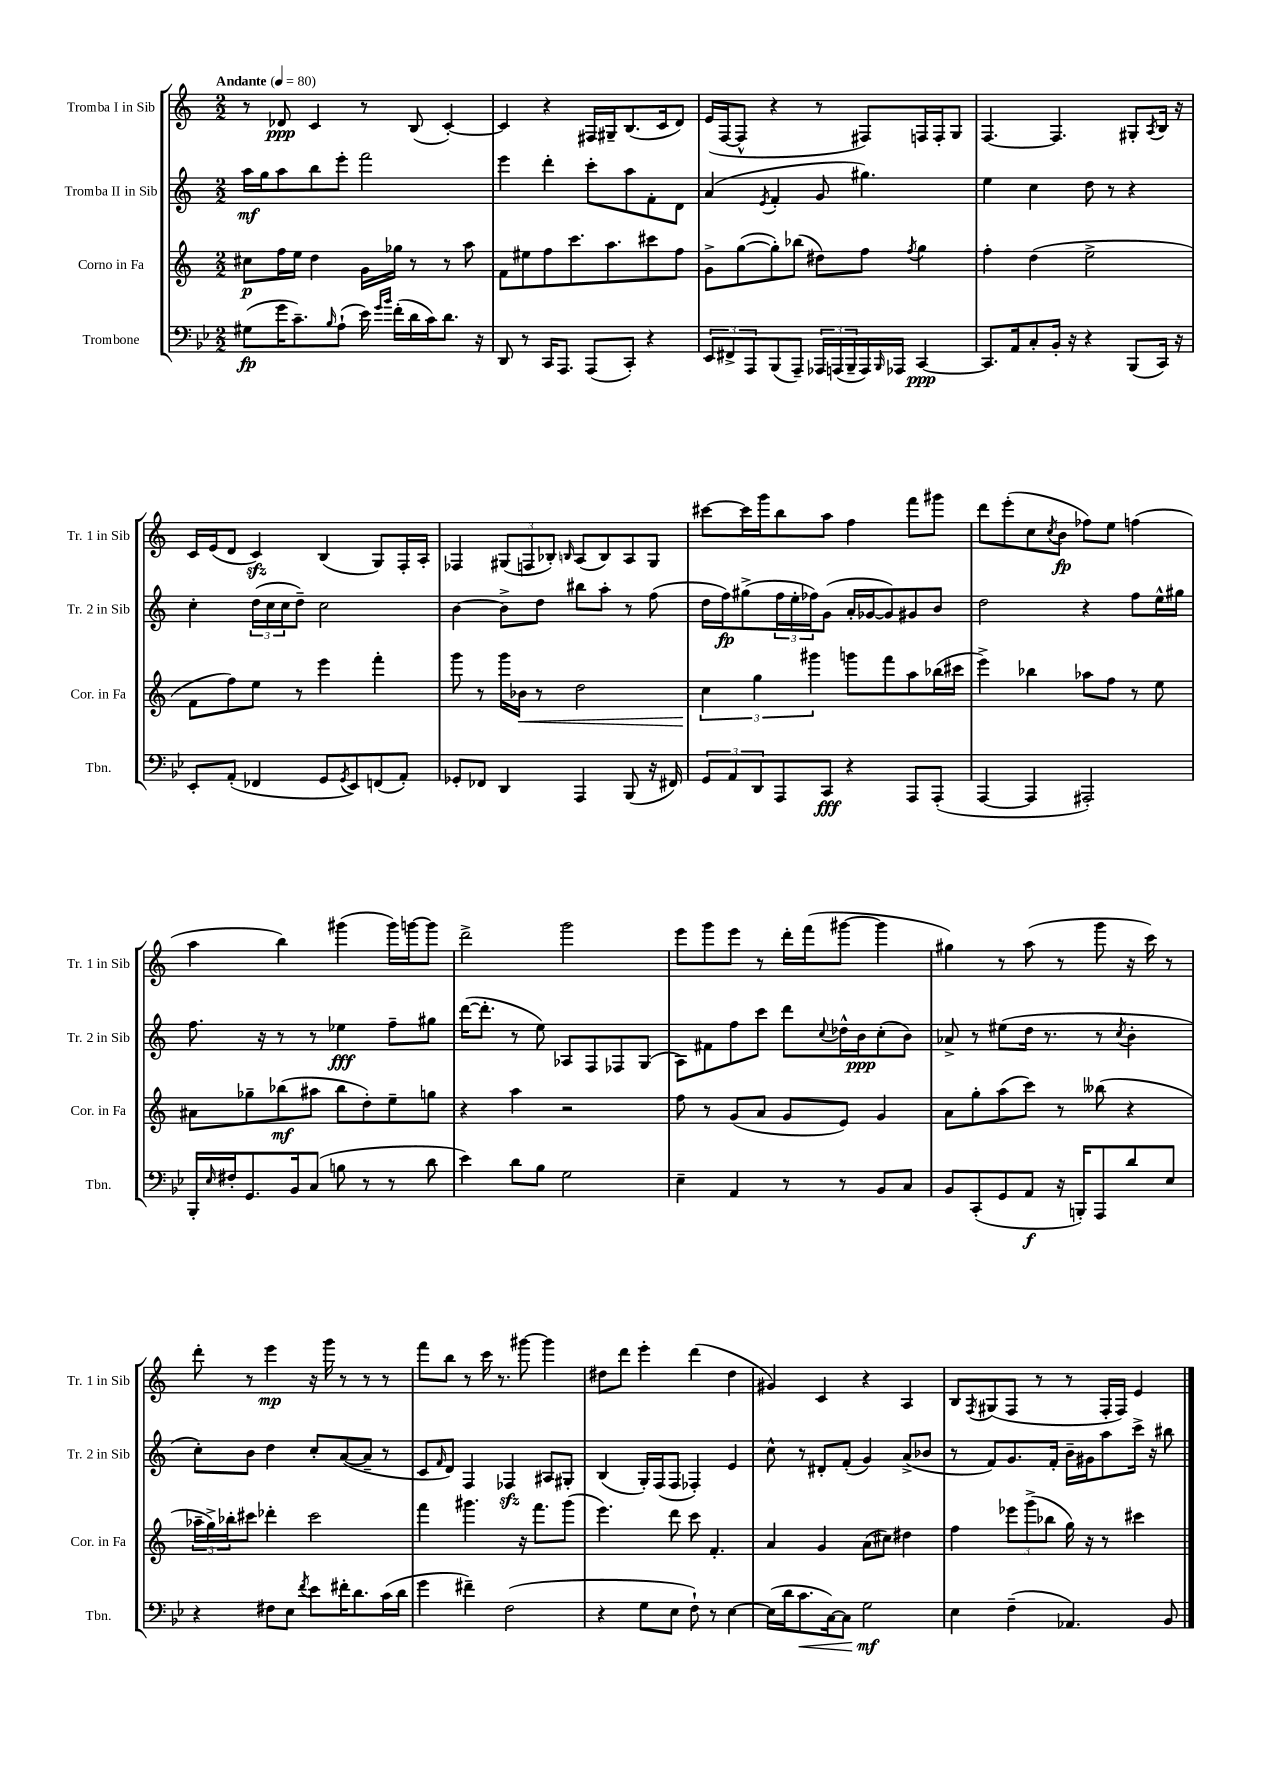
<<
\new StaffGroup <<
\new Staff = "s0" \with { instrumentName = "Tromba I in Sib" shortInstrumentName = "Tr. 1 in Sib" } {
    \clef treble \key c \major \numericTimeSignature \time 2/2 \tempo "Andante" 4 = 80
    r8 des'8\ppp c'4 r8 b8( c'4~-.) |
    c'4 r4 fis16 gis16-- b8.( c'16 d'8) |
    e'16( f16~ f8-^ r4 r8 fis8) f16 f16-. g8 |
    f4.~ f4. gis8-. \acciaccatura { a8 } b16 r16 |
    c'16 e'16( d'8 c'4\sfz) b4( g8) f16-. a16-. |
    fes4 \tuplet 3/2 { gis8( f8 bes8-.) } \grace { b16 } a8( b8) a8 gis8 |
    cis'''8~ cis'''16 g'''16 b''8 a''8 f''4 f'''8 gis'''8 |
    d'''8 e'''8-.( c''8 \acciaccatura { c''8 } b'8\fp fes''8) e''8 f''4( |
    a''4 b''4) gis'''4( gis'''16) g'''16~ g'''8 |
    d'''2-> g'''2 |
    e'''8 g'''8 e'''8 r8 d'''16-. f'''16( gis'''8~ gis'''4 |
    gis''4) r8 a''8( r8 g'''8 r16 c'''16) r8 |
    d'''8-. r8 e'''4\mp r16 g'''16 r8 r8 r8 |
    f'''8 b''8 r8 c'''16 r8. gis'''8~ gis'''4 |
    dis''8 d'''8 e'''4-. d'''4( dis''4 |
    gis'4) c'4 r4 a4 |
    b8 \acciaccatura { f8 } gis8( f8 r8 r8 f16-. f16) e'4 \bar "|." |
}
\new Staff = "s1" \with { instrumentName = "Tromba II in Sib" shortInstrumentName = "Tr. 2 in Sib" } {
    \clef treble \key c \major \numericTimeSignature \time 2/2
    a''16\mf g''16 a''8 b''8 e'''8-. f'''2 |
    e'''4 d'''4-. c'''8-. a''8 f'8-. d'8 |
    a'4( \acciaccatura { e'8 } f'4-. g'8 gis''4.) |
    e''4 c''4 d''8 r8 r4 |
    c''4-. \tuplet 3/2 { d''16( c''16 c''16 } d''8--) c''2 |
    b'4~ b'8-> d''8 bis''8 a''8-. r8 f''8( |
    d''16 f''16\fp) gis''8->( \tuplet 3/2 { f''16 e''16-. fes''16) } g'8( a'16-. ges'16~ ges'8) gis'8 b'8 |
    d''2 r4 f''8 e''16-^ gis''16 |
    f''8. r16 r8 r8 ees''4\fff f''8-- gis''8 |
    d'''16~( d'''8.-. r8 e''8) aes8 f8 fes8 g8( |
    a8) fis'8 f''8 c'''8 d'''8 \appoggiatura { c''8 } des''16-^ b'16\ppp c''8-.( b'8) |
    aes'8-> r8 eis''8( d''16 r8. r8 \acciaccatura { c''8 } b'4-. |
    c''8-.) b'8 d''4 c''8-. a'8~( a'8-- r8 |
    c'8 \grace { f'16 } d'8) f4 fes4\sfz ais8 gis8-. |
    b4( g16-.) f16( f8 fes4-.) e'4 |
    c''8-^ r8 dis'8-. f'8-.( g'4) a'8->( bes'8 |
    r8 f'8) g'8. f'16-. b'16-- gis'16 a''8 c'''16-> r16 bis''8 \bar "|." |
}
\new Staff = "s2" \with { instrumentName = "Corno in Fa" shortInstrumentName = "Cor. in Fa" } {
    \clef treble \key c \major \numericTimeSignature \time 2/2
    cis''8\p f''16 e''16 d''4 g'16 ges''16 r8 r8 a''8 |
    f'8 eis''8 f''8 c'''8. a''8. cis'''8 f''8 |
    g'8-> g''8~( g''8-.) bes''8( dis''8) f''8 \acciaccatura { f''8 } g''4 |
    f''4-. d''4( e''2-> |
    f'8 f''8) e''8 r8 e'''4 f'''4-. |
    g'''8 r8 g'''16 bes'16\< r8 d''2 |
    \tuplet 3/2 { c''4\! g''4 gis'''4 } g'''8 f'''8 a''8 bes''16( cis'''16 |
    e'''4->) bes''4 aes''8 f''8 r8 e''8 |
    ais'8 ges''8-- bes''8\mf( ais''8 bes''8 d''8-.) e''8-- g''8 |
    r4 a''4 r2 |
    f''8 r8 g'8( a'8 g'8 e'8) g'4 |
    a'8 g''8-. a''8( c'''8) r8 beses''8( r4 |
    \tuplet 3/2 { aes''16-- g''16->) bes''16-. } cis'''8 des'''4-. cis'''2 |
    f'''4 gis'''4. r16 f'''8. gis'''8( |
    e'''4.) d'''8 c'''8 f'4.-. |
    a'4 g'4 a'8( cis''8) dis''4 |
    f''4 \tuplet 3/2 { ees'''8 g'''8->( bes''8 } g''16) r16 r8 cis'''4 \bar "|." |
}
\new Staff = "s3" \with { instrumentName = "Trombone" shortInstrumentName = "Tbn." } {
    \clef bass \key bes \major \numericTimeSignature \time 2/2
    gis8\fp( g'16 c'8.--) \grace { bes16 } a8-!( ees'16) \grace { g'16 bes'16 } f'16-.( d'16 c'16) d'8. r16 |
    d,8 r8 c,16 a,,8. a,,8( c,8-.) r4 |
    \tuplet 3/2 { ees,8 fis,8-> a,,8 } bes,,8( a,,8--) \tuplet 3/2 { aes,,16 a,,16( bes,,16-- } a,,16) \grace { bes,,16 } aes,,16 c,4~\ppp |
    c,8. a,16 c8-. bes,16-. r16 r4 bes,,8( c,16) r16 |
    ees,8-. a,8-.( fes,4 g,8 \acciaccatura { g,8 } ees,8) f,8( a,8-.) |
    ges,8-. fes,8 d,4 a,,4 bes,,8( r16 fis,16) |
    \tuplet 3/2 { g,8 a,8 d,8 } a,,8 c,8\fff r4 a,,8 a,,8-.( |
    a,,4~ a,,4 ais,,2-.) |
    bes,,16-. \grace { ees16 } fis16-. g,8. bes,16 c8( b8 r8 r8 d'8 |
    ees'4) d'8 bes8 g2 |
    ees4-- a,4 r8 r8 bes,8 c8 |
    bes,8 c,8-.( g,8 a,8\f r16 b,,16-.) a,,8 d'8 ees8 |
    r4 fis8 ees8 \acciaccatura { f'8 } ees'8 fis'16-. d'8. c'16( d'16 |
    g'4 fis'4--) f2( |
    r4 g8 ees8 f8-!) r8 ees4~ |
    ees16( d'16 c'8.\< c16~) c8 g2\mf\! |
    ees4 f4--( aes,4.) bes,8 \bar "|." |
}
>>
>>
\layout { \context { \Score \remove "Bar_number_engraver" } }
